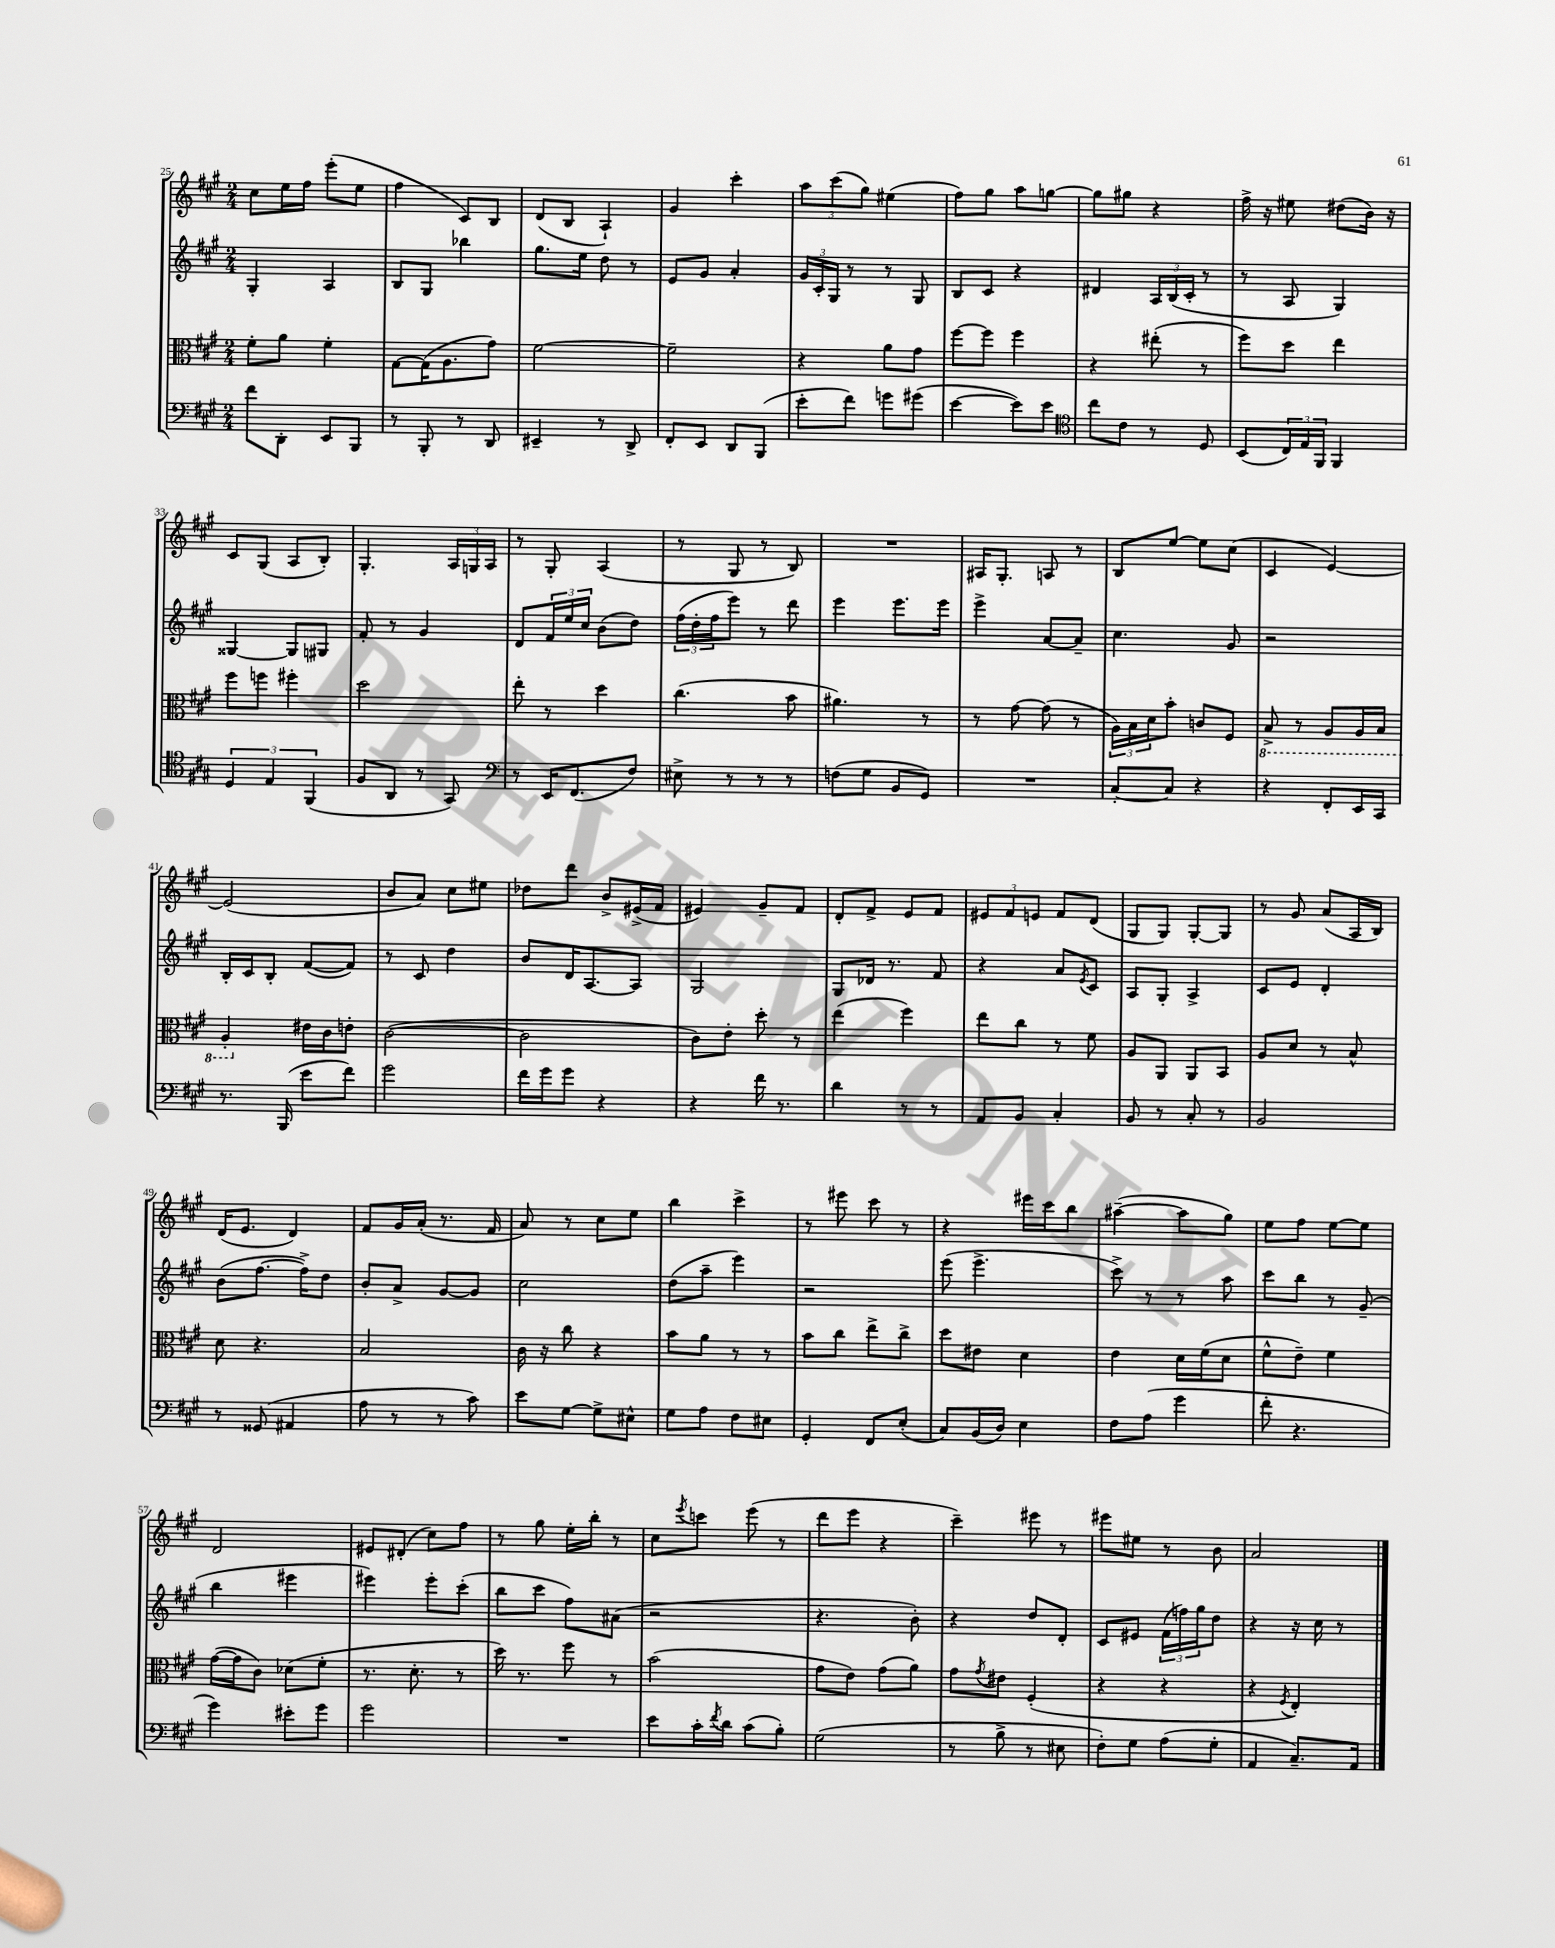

**kern	**kern	**kern	**kern
*staff4	*staff3	*staff2	*staff1
*clefF4	*clefC3	*clefG2	*clefG2
*k[f#c#g#]	*k[f#c#g#]	*k[f#c#g#]	*k[f#c#g#]
*M2/4	*M2/4	*M2/4	*M2/4
8f#	8f#'	4G#'	8cc#
8DD'	8a	.	16ee
.	.	.	16ff#
8EE	4f#'	4A	(8eee'
8BBB	.	.	8ee
=	=	=	=
8r	[8G#	8B	4ff#
8BBB'	(16G#]	8G#	.
.	8.A	.	.
8r	.	4bb-	8c#)
8DD	8g#)	.	8B
=	=	=	=
4EE#~	[2f#	8.gg#	(8d
.	.	.	8B
.	.	16ee	.
8r	.	8dd	4A`)
8DD^	.	8r	.
=	=	=	=
8FF#'	2f#~]	8e	4g#
8EE	.	8g#	.
8DD	.	4a'	4ccc#'
(8BBB	.	.	.
=	=	=	=
8e'	4r	24g#	12aa
.	.	24c#'	.
.	.	24G#	(12ccc#
8f#)	.	8r	.
.	.	.	12gg#)
8g	8a	8r	(4ee#
(8g#	8g#	8G#	.
=	=	=	=
[4e	[8ff#	8B	8ff#)
.	8ff#]	8c#	8gg#
8e])	4ff#	4r	8aa
8e	.	.	[8gg
=	=	=	=
*clefC4	*	*	*
8cc#	4r	4d#	8gg]
8c#	.	.	8gg#
8r	(8ee#'	24A	4r
.	.	(24B	.
.	.	24c#'	.
8D	8r	8r	.
=	=	=	=
(8BB	8ff#)	8r	16ff#^
.	.	.	16r
24C#)	8dd	8A	8ee#
24E	.	.	.
24FF#	.	.	.
4FF#	4ee	4G#)	(8dd#
.	.	.	16b)
.	.	.	16r
=	=	=	=
6D	8ff#	[4G##	8c#
.	8ff	.	(8G#
6E	.	.	.
.	4ff#'	8G##]	8A
(6FF#	.	.	.
.	.	8G#	8B')
=	=	=	=
8F#	2dd	8f#'	4.G#'
8AA	.	8r	.
8r	.	4g#	.
8GG#)	.	.	24A
.	.	.	24G
.	.	.	24A
=	=	=	=
*clefF4	*	*	*
8r	8ee'	8d	8r
16EE	8r	24f#	8G#'
.	.	24ee	.
(8.FF#	.	.	.
.	.	24cc#	.
.	4dd	(8b	(4A
8F#)	.	8dd)	.
=	=	=	=
8E#^	(4.cc#	(24ff#	8r
.	.	24dd'	.
.	.	24ff#	.
8r	.	8eee)	8G#
8r	.	8r	8r
8r	8b	8ddd	8B)
=	=	=	=
(8F	4.a#)	4eee	2r
8G#	.	.	.
8BB	.	8.eee	.
8GG#)	8r	.	.
.	.	16eee	.
=	=	=	=
2r	8r	4eee^	16A#
.	.	.	8.G#'
.	[8g#	.	.
.	(8g#]	[8a	8A
.	8r	8a~]	8r
=	=	=	=
[8C#'	24A)	4.cc#	8B
.	24B	.	.
.	24d	.	.
8C#]	8b'	.	[8ee
4r	8c	.	8ee]
.	8F#	8g#	(8cc#
=	=	=	=
4r	8BB^	2r	4c#
.	8r	.	.
8FF#'	8AA	.	[4e)
16EE	16AA	.	.
16CC#	16BB	.	.
=	=	=	=
8.r	4AA'	16B'	(2e]
.	.	16c#	.
.	.	8B'	.
(16BBB	.	.	.
8e	16e#	([8f#	.
.	16c#	.	.
8f#)	8e'	8f#])	.
=	=	=	=
2g#	([2c#	8r	8b
.	.	8c#	8a)
.	.	4dd	8cc#
.	.	.	8ee#
=	=	=	=
16f#	2c#]	8b	8dd-
16g#	.	.	.
8g#	.	16d	8ddd
.	.	[8.A	.
4r	.	.	8b^
.	.	8A]	(16e#^
.	.	.	16f#
=	=	=	=
4r	8c#)	2G#	4e#)
.	8e'	.	.
16f#	8dd'	.	8g#~
8.r	.	.	.
.	8r	.	8f#
=	=	=	=
4d	(4ee	8G#	8d'
.	.	16d-	8f#^
.	.	8.r	.
8r	4ff#)	.	8e
8r	.	8f#	8f#
=	=	=	=
8AA	8ee	4r	12e#
.	.	.	12f#
8BB	8cc#	.	.
.	.	.	12e
4C#'	8r	8a	8f#
.	.	8qe	.
.	8f#	8c#	(8d
=	=	=	=
8BB	8A	8A	8G#
8r	8AA	8G#'	8G#)
8C#'	8AA	4A^	[8G#'
8r	8BB	.	8G#]
=	=	=	=
2BB	8A	8c#	8r
.	8d	8e	8g#
.	8r	4d'	(8a
.	8B^^	.	16A
.	.	.	16B)
=	=	=	=
8r	8d	(8b	(16d
.	.	.	8.e
(8GG##	4.r	[8.ff#	.
4AA#	.	.	4d)
.	.	16ff#^])	.
.	.	8dd	.
=	=	=	=
8A	2B	8b'	8f#
8r	.	8a^	16g#
.	.	.	(16a'
8r	.	[8g#	8.r
8c#)	.	8g#]	.
.	.	.	16f#
=	=	=	=
8e	16c#	2cc#	8a)
.	16r	.	.
[8G#	8cc#	.	8r
8G#^]	4r	.	8cc#
8E#^^	.	.	8ee
=	=	=	=
8G#	8b	(8dd	4bb
8A	8a	8aa~	.
8F#	8r	4eee)	4ccc#^
8E#	8r	.	.
=	=	=	=
4GG#'	8b	2r	8r
.	8cc#	.	8eee#
8FF#	8ee^	.	8ccc#
(8E'	8cc#^	.	8r
=	=	=	=
8C#)	8dd	(8eee	4r
(16BB	8e#	4.eee^	.
16D)	.	.	.
4E	4d	.	16eee#
.	.	.	16ccc#
.	.	.	8bb
=	=	=	=
8F#	4e	8ccc#^)	([4aa#~
(8A	.	8r	.
4g#	16d	8r	8aa#]
.	(16f#	.	.
.	8d	8aa	8gg#)
=	=	=	=
8f#'	8f#^^	8ccc#	8ee
4.r	8e~)	8bb	8ff#
.	4f#	8r	[8ee
.	.	(8g#~	8ee]
=	=	=	=
4g#)	([16g#	4bb	2d
.	16g#]	.	.
.	8c#)	.	.
8e#'	(8d-	4eee#	.
8g#	8f#'	.	.
=	=	=	=
2g#	8.r	4eee#)	8e#
.	.	.	(8d#'
.	8.d'	.	.
.	.	8eee#'	8cc#)
.	8r	(8ccc#'	8ff#
=	=	=	=
2r	16dd)	8bb	8r
.	8.r	.	.
.	.	8ccc#	8gg#
.	8ff#	8ff#)	16ee'
.	.	.	16bb'
.	8r	(8a#	8r
=	=	=	=
8e	(2b	2r	8cc#
.	.	.	8qeee
16c#'	.	.	8ccc
8qf#	.	.	.
16d	.	.	.
(8c#	.	.	(8eee
8B')	.	.	8r
=	=	=	=
(2G#	8g#	4.r	8ddd
.	8e)	.	8eee
.	(8g#	.	4r
.	8a)	8b')	.
=	=	=	=
8r	8g#	4r	4ccc#~)
.	8qg#	.	.
8B^	8e#	.	.
8r	(4F#'	8dd	8eee#
8E#	.	8d'	8r
=	=	=	=
8F#')	4r	8c#	8eee#
8G#	.	8e#	8ee#
(8A	4r	(24f#	8r
.	.	24ff)	.
.	.	24gg#	.
8G#'	.	8dd	8b
=	=	=	=
4AA	4r	4r	2a
.	8qF#	.	.
8.C#~)	4E')	16r	.
.	.	16cc#	.
.	.	8r	.
16AA	.	.	.
==	==	==	==
*-	*-	*-	*-
